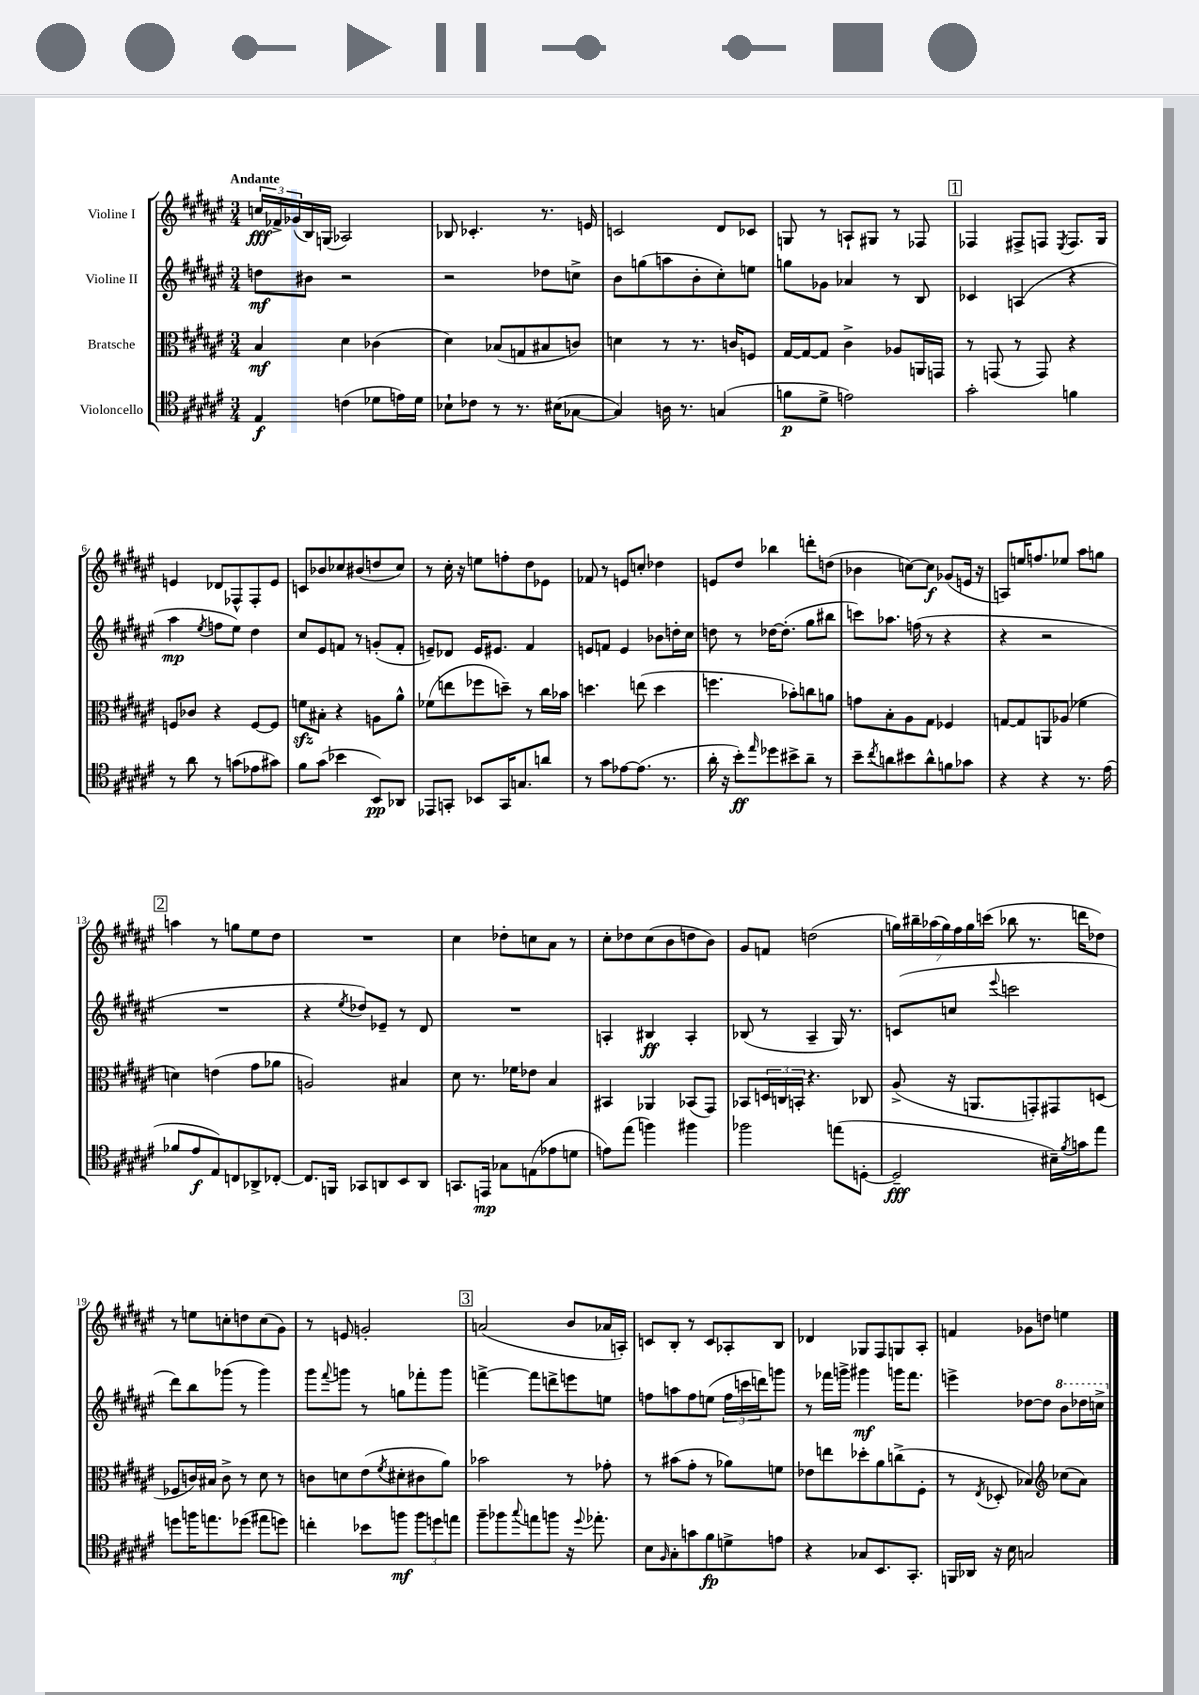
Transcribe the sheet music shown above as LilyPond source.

<<
\new StaffGroup <<
\new Staff = "s0" \with { instrumentName = "Violine I" } {
    \clef treble \key fis \major \numericTimeSignature \time 3/4 \tempo "Andante"
    \tuplet 3/2 { c''16\fff fes'16-> ges'16( } b16) g16( aes2) |
    bes8 ces'4.-. r8. e'16 |
    c'2 dis'8 ces'8 |
    g8 r8 a8-! gis8 r8 fes8 |
    \mark \markup { \box "1" } fes4 fis8-> f8 \acciaccatura { eis8 } f8. gis16 |
    e'4 des'8 fes8-^ fes8-. e'8 |
    c'8 bes'8 ces''8 bis'8( d''8 ces''8) |
    r8 cis''16-. r16 e''8 f''8-. dis''8 ees'8 |
    fes'8 r8 e'8 c''8-. des''4 |
    e'8 dis''8 bes''4 d'''8-. d''8( |
    bes'4 c''8~) c''8\f ges'8( e'16 r16 |
    a8) e''16 f''8. ees''8 ais''8 g''8 |
    \mark \markup { \box "2" } a''4 r8 g''8 eis''8 dis''8 |
    R2. |
    cis''4 des''8-. c''8 ais'8 r8 |
    cis''8-. des''8 cis''8( b'8 d''8 b'8) |
    gis'8 f'8 d''2( |
    \tuplet 7/4 { g''16) bis''16-- aes''16( g''16) fis''16 g''16 c'''16( } bes''8 r8. d'''16 des''8) |
    r8 e''8 c''8-. d''8 c''8( gis'8) |
    r8 e'8 g'2-. |
    \mark \markup { \box "3" } a'2( b'8 aes'16 a16-.) |
    c'8 b8-. r8 c'8 aes8-. b8 |
    des'4 ges8 fis8 g8 ais8-. |
    f'4 ges'8 d''8 e''4 \bar "|." |
}
\new Staff = "s1" \with { instrumentName = "Violine II" } {
    \clef treble \key fis \major \numericTimeSignature \time 3/4
    d''8\mf bis'8 r2 |
    r2 des''8 c''8-> |
    b'8 g''8( a''8 b'8-. cis''8-.) e''8 |
    g''8 ges'8 aes'4 r8 b8 |
    \mark \markup { \box "1" } ces'4 a4( r4 |
    ais''4\mp \acciaccatura { eis''8 } f''8 eis''8) dis''4 |
    cis''8 eis'8 f'8 r8 g'8-.( f'8-. |
    e'8--) des'8 e'16 eis'8. fis'4 |
    e'8 f'8 e'4 bes'8 d''16-. cis''16 |
    d''8 r8 des''16~ des''8.-.( gis''8 bis''8 |
    c'''8) aes''8. f''16( r8 r4 |
    r4 r2 |
    \mark \markup { \box "2" } R2. |
    r4 \acciaccatura { eis''8 } des''8) ees'8-- r8 dis'8 |
    R2. |
    a4-. bis4\ff a4-. |
    bes8( r8 ais4-- gis16) r8. |
    c'8( c''8 \appoggiatura { eis'''8 } c'''2 |
    dis'''8) b''8 ges'''8( r8 ges'''4) |
    gis'''8 \appoggiatura { fis'''8 } g'''8 r8 g''8 fes'''8-. g'''8 |
    \mark \markup { \box "3" } f'''4~-> f'''8 d'''8-> e'''8 e''8 |
    f''8 a''8 f''8 e''8( \tuplet 3/2 { f''16 c'''16 d'''16) } g'''8 |
    r8 fes'''16 g'''16-> gis'''4\mf g'''16 fes'''8. |
    e'''4-> des''8~ des''8 \ottava #1 b''8 des'''16 c'''16-> \ottava #0 \bar "|." |
}
\new Staff = "s2" \with { instrumentName = "Bratsche" } {
    \clef alto \key fis \major \numericTimeSignature \time 3/4
    b4\mf dis'4 ces'4( |
    dis'4) bes8( g8 bis8 c'8) |
    d'4 r8 r8. c'16 f8 |
    gis16~ gis16~ gis8 cis'4-> aes8 a,16 g,16 |
    \mark \markup { \box "1" } r8 g,8( r8 g,8) r4 |
    f8 ces'8 r4 f8~ f8 |
    f'8\sfz bis8-. r4 a8 ais'8-^ |
    fes'8( e''8 fes''8 d''8--) r8 cis''16 bes'16 |
    d''4. e''8( d''4 |
    f''4. bes'8-.) c''8 a'8 |
    g'8 b8-. ais8 gis8 fes4 |
    g8~ g8 a,8 aes8( fes'4 |
    \mark \markup { \box "2" } d'4) e'4( gis'8 aes'8 |
    a2) bis4 |
    dis'8 r8. fes'16 ees'8 b4 |
    bis,4 aes,4 bes,8( gis,8) |
    bes,8 \tuplet 3/2 { d16 c16 b,16-. } r4. ces8 |
    ais8->( r16 a,8. g,8-.) gis,8 d8( |
    fes8 c'16) bis16 c'8-> r8 dis'8 r8 |
    c'8 d'8 eis'8( \acciaccatura { fis'8 } dis'8-. cis'8 ais'8) |
    \mark \markup { \box "3" } bes'2 r8 ges'8-. |
    r8 bis'8( gis'8-. r8 aes'8) f'8 |
    ees'8 e''8 des''8-. ais'8 c''8->( fis8-. |
    r8 \acciaccatura { eis8 } des8-. bes4) \clef treble ces''8( ais'8) \bar "|." |
}
\new Staff = "s3" \with { instrumentName = "Violoncello" } {
    \clef tenor \key fis \major \numericTimeSignature \time 3/4
    eis4\f c'4( des'8 e'16) des'16 |
    bes8-! ces'8 r8 r8. bis16( ges8~ |
    ges4) a16 r8. g4( |
    f'8\p dis'8-> e'2) |
    \mark \markup { \box "1" } gis'2-. f'4 |
    r8 ais'8 r8 g'8( ees'8 gis'8) |
    fis'8 gis'8( bes'4 b,8\pp) aes,8 |
    ees,8 g,8-. bes,8 g,16 g8. a'8 |
    r8 gis'8 ees'8~ ees'8.( r8. |
    ais'16-. r16 b'8-.\ff) \grace { eis''16 } des''8 bis'8-> ais'8-- r8 |
    b'8-- \acciaccatura { cis''8 } a'8 bis'8 a'8-^ f'8 ges'8 |
    r4 r4 r8. eis'16( |
    \mark \markup { \box "2" } fes'8 eis'8\f eis8) c8 aes,8-> ces8~-. |
    ces8. f,16 ges,8 a,8 b,8 a,8 |
    g,8. e,16\mp ges8 e8( ees'8 d'8 |
    e'8) eis''8( f''4) fis''4 |
    fes''2 e''8( d8~-. |
    d2--\fff bis16--) \acciaccatura { fis'8 } g'16 eis''8 |
    d''8 f''16 e''8. des''8( eis''8 d''8) |
    c''4-. bes'8 f''8\mf \tuplet 3/2 { f''8 d''8 e''8 } |
    \mark \markup { \box "3" } fis''8-- fes''8 \appoggiatura { gis''8 } e''8 f''8 r16 \appoggiatura { dis''8 } ees''8.-. |
    b8 \grace { fis16 } gis8-. g'8 fis'8\fp d'8-> e'8 |
    r4 ges8 b,8. gis,8.-. |
    f,16 aes,16 r16 b16 g2 \bar "|." |
}
>>
>>
